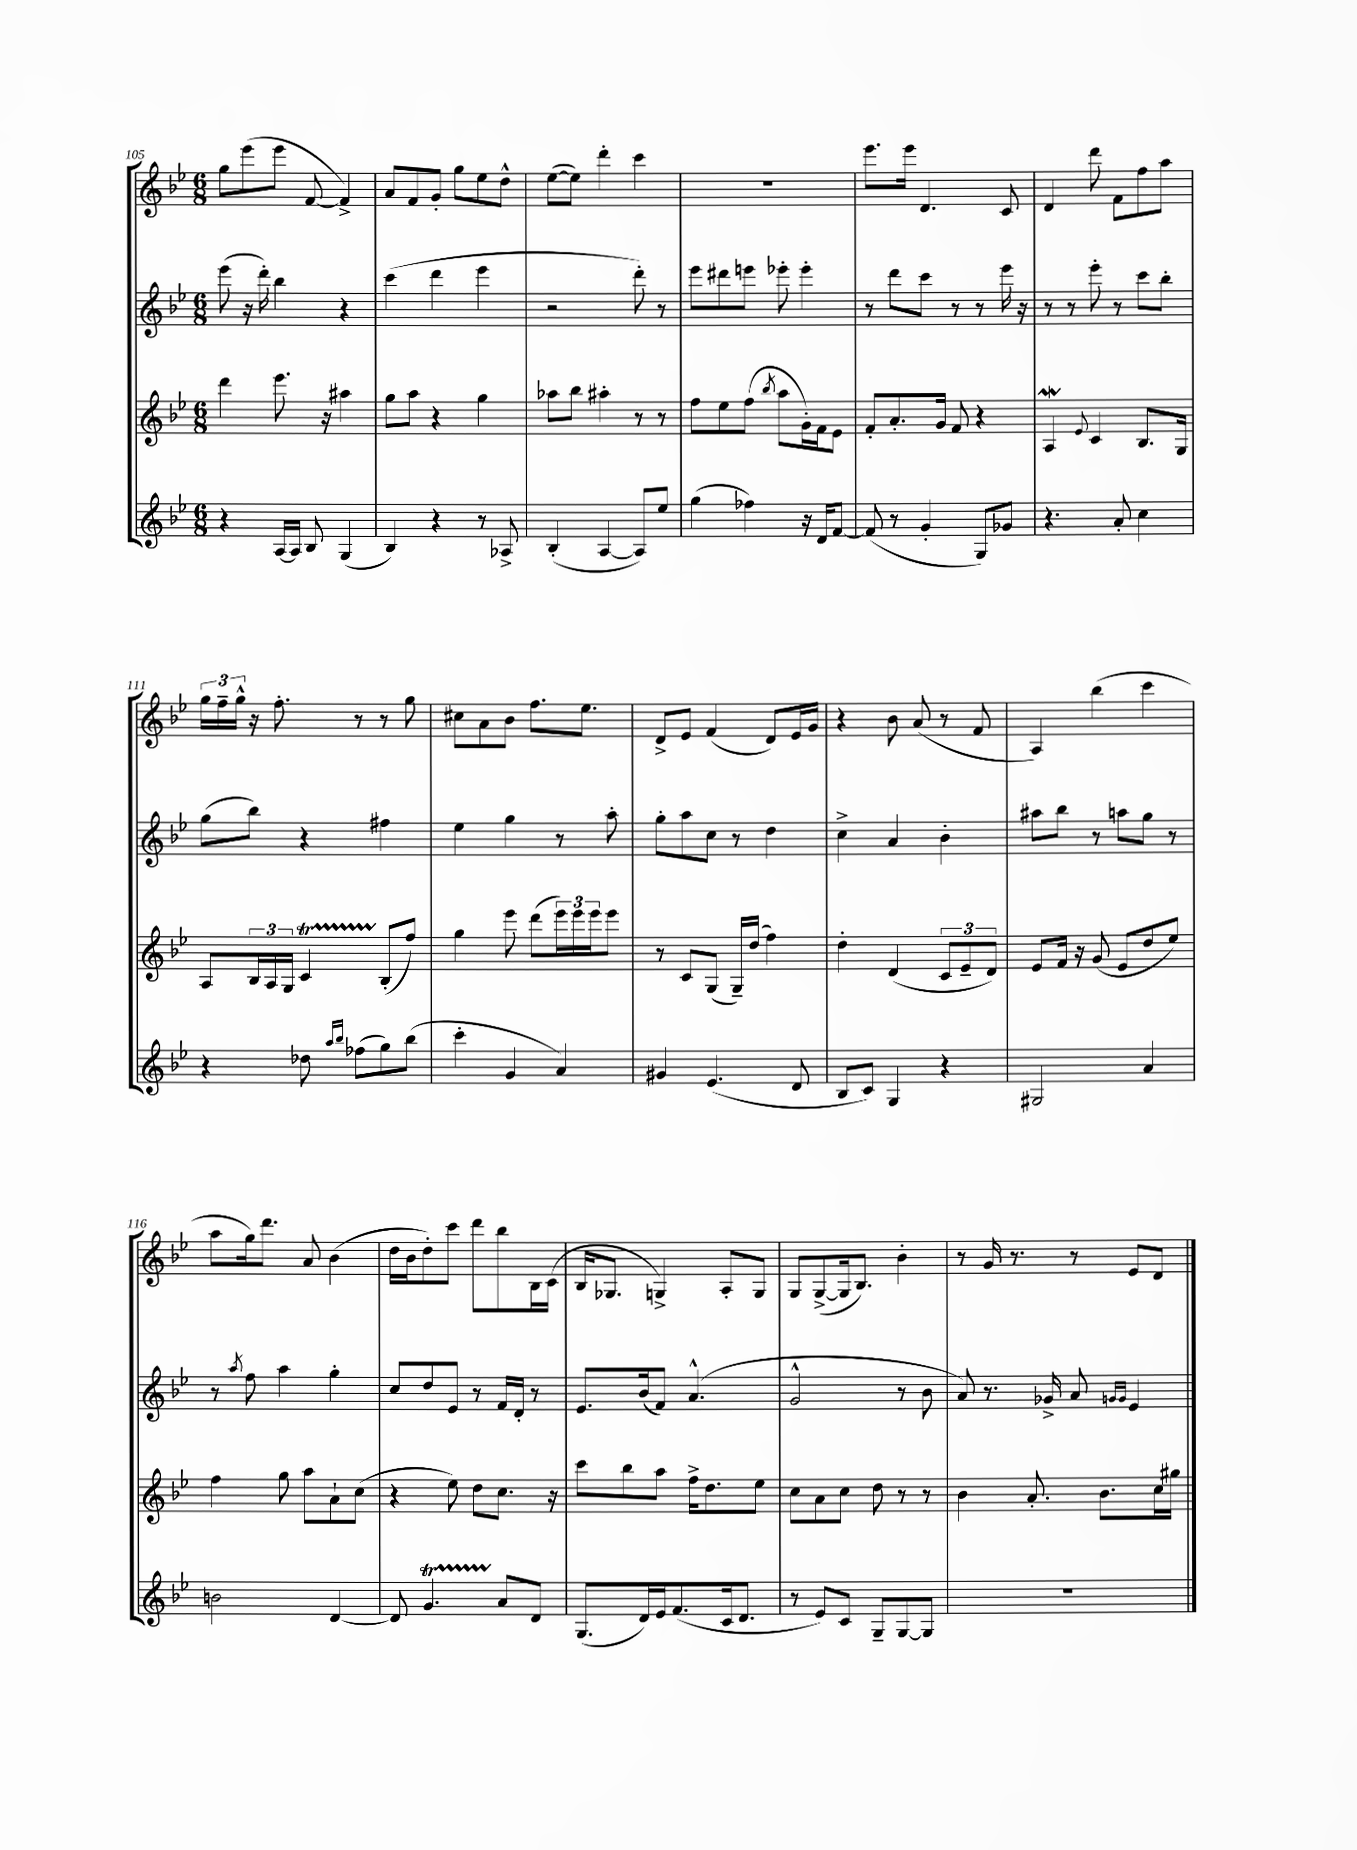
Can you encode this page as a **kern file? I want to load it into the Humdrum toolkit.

**kern	**kern	**kern	**kern
*part4	*part3	*part2	*part1
*staff4	*staff3	*staff2	*staff1
*clefG2	*clefG2	*clefG2	*clefG2
*k[b-e-]	*k[b-e-]	*k[b-e-]	*k[b-e-]
*M6/8	*M6/8	*M6/8	*M6/8
=105	=105	=105	=105
4r	4ddd\	(8eee-\	8gg\L
.	.	16r	(8eee-\
.	.	16ddd'\)	.
[16A/LL	8.eee-\	4bb-\	8eee-\J
16A/JJ]	.	.	.
8B-/	.	.	[8f/
.	16r	.	.
(4G/	4aa#X\	4r	4f^/])
=106	=106	=106	=106
4B-/)	8gg\L	(4ccc\	8a/L
.	8aa\J	.	8f/
4r	4r	4ddd\	8g'/J
.	.	.	8gg\L
8r	4gg\	4eee-\	8ee-\
8A-X^/	.	.	8dd^^\J
=107	=107	=107	=107
(4B-'/	8aa-X\L	2r	([8ee-\L
.	8bb-\J	.	8ee-\J])
[4A/	4aa#X'\	.	4ddd'\
8A/L])	8r	8ddd'\)	4ccc\
8ee-/J	8r	8r	.
=108	=108	=108	=108
(4gg\	8ff\L	8eee-\L	2.r
.	8ee-\	8ddd#X\	.
4ff-X\)	(8ff\J	8eeen\J	.
.	8qbb-/	.	.
.	8aa\L	8eee-X'\	.
16r	16g'\L)	4eee-'\	.
16d/KL	16f\J	.	.
[8f/J	8e-\J	.	.
=109	=109	=109	=109
(8f/]	8f'/L	8r	8.eee-\L
8r	8.a'/	8ddd\L	.
.	.	.	16eee-\Jk
4g'/	.	8ccc\J	4.d/
.	16g/Jk	.	.
.	8f/	8r	.
8G/L)	4r	8r	.
8g-X/J	.	16eee-\	8c/
.	.	16r	.
=110	=110	=110	=110
4.r	4AW/	8r	4d/
.	.	8r	.
.	8qqe-/	.	.
.	4c/	8eee-'\	8ddd\
8a'/	.	8r	8f\L
4cc\	8.B-/L	8ccc\L	8ff\
.	.	8bb-'\J	8aa\J
.	16G/Jk	.	.
!!LO:LB:g=z
=111	=111	=111	=111
4r	8A/L	(8gg\L	24gg\LL
.	.	.	24ff~\
.	.	.	24gg^^\JJ
.	24B-/L	8bb-\J)	16r
.	24A/	.	.
.	.	.	8.ff'\
.	24G/JJ	.	.
8dd-X\	4cT/	4r	.
16qqaa/LL	.	.	.
16qqbb-/JJ	.	.	.
(8ff-X\L	.	.	8r
8gg\)	(8B-'/L	4ff#X\	8r
(8bb-\J	8ff/J)	.	8gg\
=112	=112	=112	=112
4ccc'\	4gg\	4ee-\	8cc#X\L
.	.	.	8a\
4g/	8eee-\	4gg\	8b-\J
.	(8ddd\L	.	8.ff\L
4a/)	24eee-\L)	8r	.
.	24eee-\	.	.
.	.	.	8.ee-\J
.	24eee-\J	.	.
.	8eee-\J	8aa'\	.
=113	=113	=113	=113
4g#X/	8r	8gg'\L	8d^/L
.	8c/L	8aa\	8e-/J
(4.e-/	(8G/J	8cc\J	(4f/
.	16G~/LL)	8r	.
.	(16dd/JJ	.	.
.	4ff\)	4dd\	8d/L)
8d/	.	.	16e-/L
.	.	.	16g/JJ
=114	=114	=114	=114
8B-/L	4dd'\	4cc^\	4r
8c/J)	.	.	.
4G/	(4d/	4a/	8b-\
.	.	.	(8a/
4r	12c/L	4b-'\	8r
.	12e-~/	.	.
.	.	.	8f/
.	12d/J)	.	.
=115	=115	=115	=115
2G#X/	8e-/L	8aa#X\L	4A/)
.	16f/Jk	8bb-\J	.
.	16r	.	.
.	(8g/	8r	(4bb-\
.	8e-/L	8aan\L	.
4a/	8dd/	8gg\J	4ccc\
.	8ee-/J)	8r	.
!!LO:LB:g=z
=116	=116	=116	=116
2bn\	4ff\	8r	8aa\L
.	.	8qaa/	.
.	.	8ff\	16gg\k)
.	.	.	8.ddd\J
.	8gg\	4aa\	.
.	8aa\L	.	8a/
[4d/	8a`\	4gg'\	(4b-\
.	(8cc\J	.	.
=117	=117	=117	=117
8d/]	4r	8cc/L	16dd\LL
.	.	.	16b-\J
4.gT/	.	8dd/	8dd'\)
.	8ee-\)	8e-/J	8ccc\J
.	8dd\L	8r	8ddd\L
8a/L	8.cc\J	16f/LL	8bb-\
.	.	16d'/JJ	.
8d/J	.	8r	16B-\L
.	16r	.	(16c\JJ
=118	=118	=118	=118
(8.G/L	8ccc\L	8.e-/L	16B-/KL
.	.	.	8.G-X/J
.	8bb-\	.	.
16d/L)	.	(16b-/k	.
16e-/J	8aa\J	8f/J)	4Gn^/)
(8.f/	.	.	.
.	16ff^\KL	(4.a^^/	.
.	8.dd\	.	.
16c/k	.	.	8A'/L
8.d/J	.	.	.
.	8ee-\J	.	8G/J
=119	=119	=119	=119
8r	8cc\L	2g^^/	8G/L
8e-/L)	8a\	.	([8G^/
8c/J	8cc\J	.	16G/k]
.	.	.	8.B-/J)
8G~/L	8dd\	.	.
[8G/	8r	8r	4b-'\
8G/J]	8r	8b-\	.
=120	=120	=120	=120
2.r	4b-\	8a/)	8r
.	.	8.r	16g/
.	.	.	8.r
.	8.a'/	.	.
.	.	16g-X^/	.
.	.	8a/	8r
.	8.b-\L	.	.
.	.	16qqgn/LL	.
.	.	16qqg/JJ	.
.	.	4e-/	8e-/L
.	16cc\L	.	8d/J
.	16gg#X\JJ	.	.
==	==	==	==
*-	*-	*-	*-
